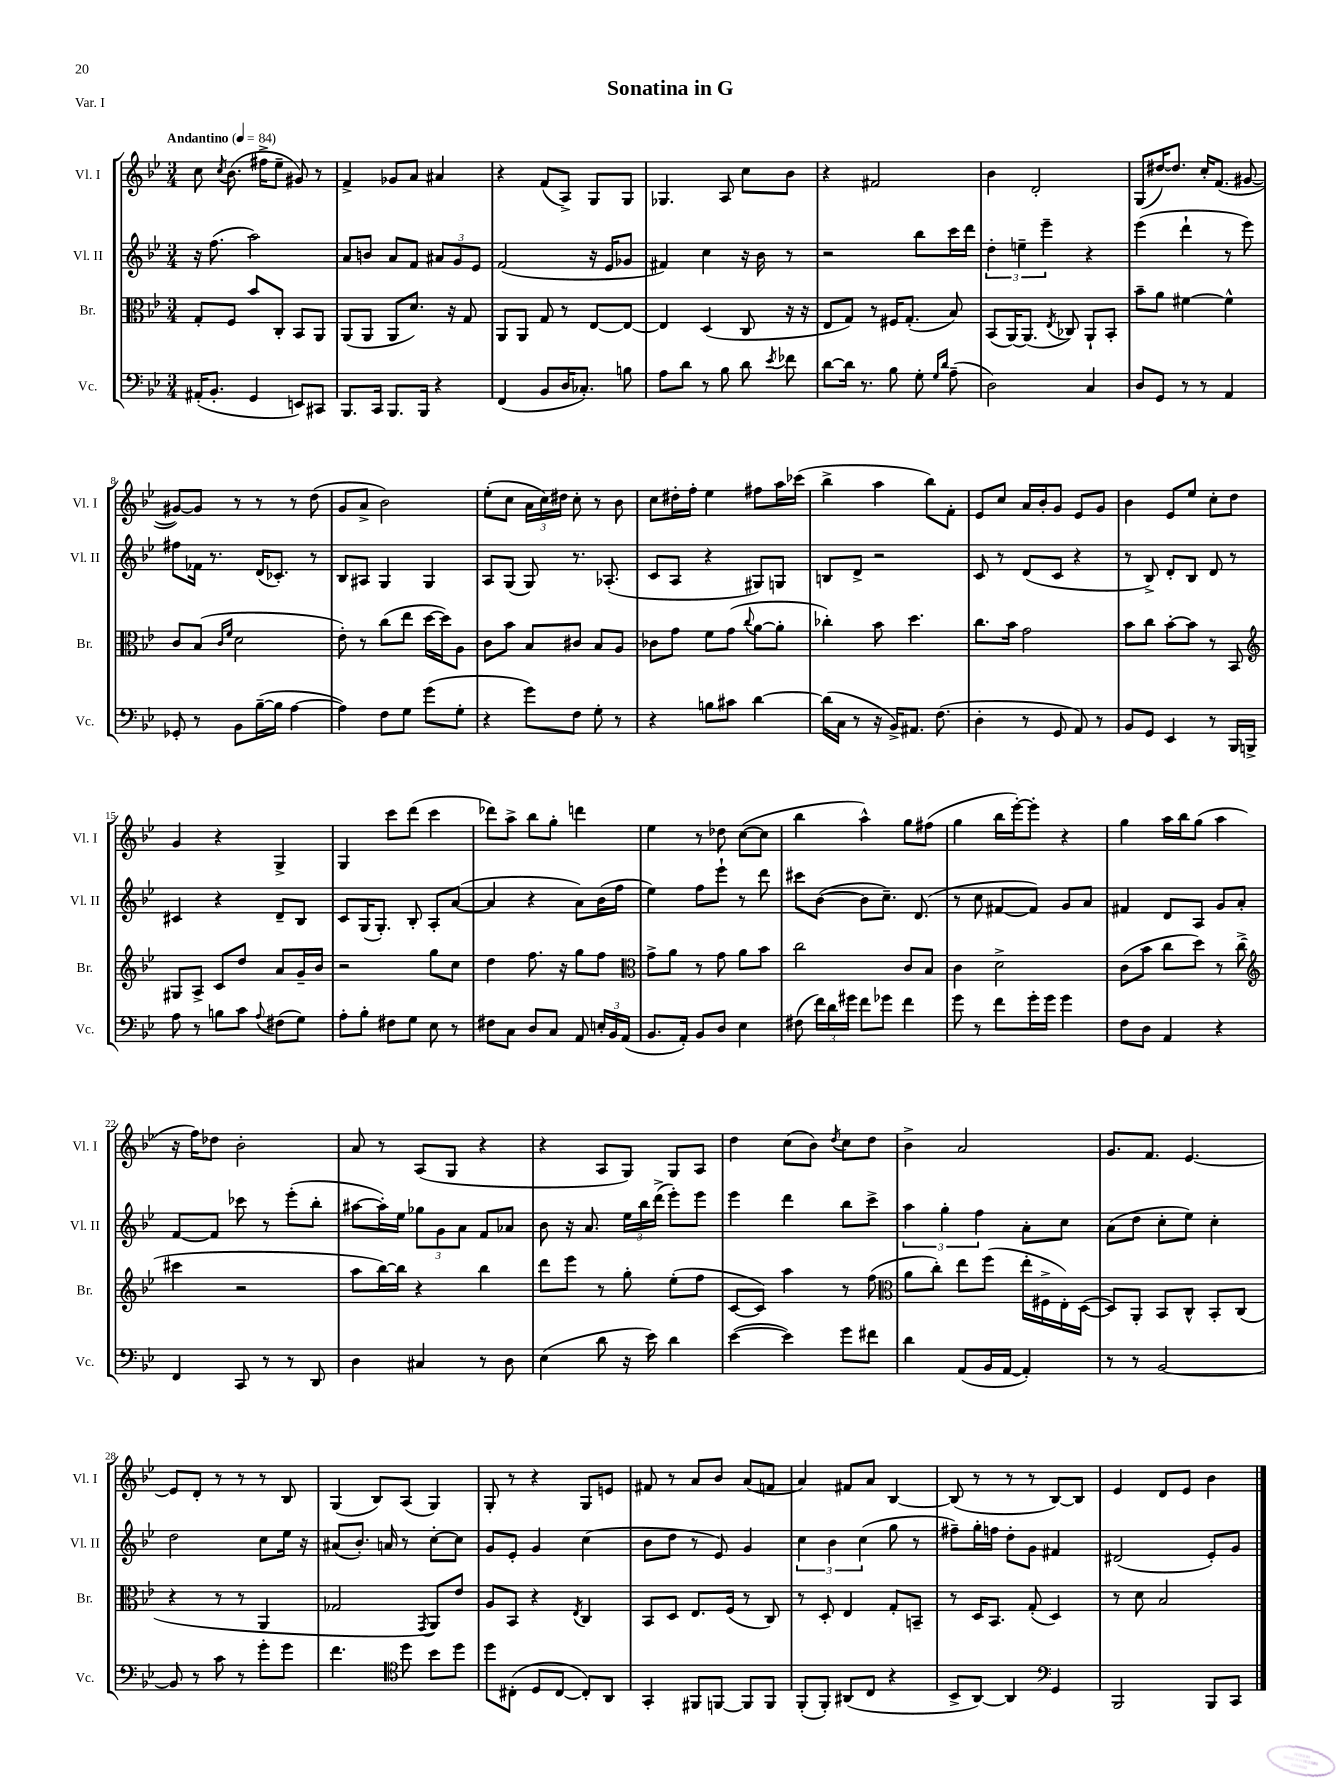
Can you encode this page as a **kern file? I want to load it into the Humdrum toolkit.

**kern	**kern	**kern	**kern
*part4	*part3	*part2	*part1
*staff4	*staff3	*staff2	*staff1
*I"Vc.	*I"Br.	*I"Vl. II	*I"Vl. I
*I'Vc.	*I'Br.	*I'Vl. II	*I'Vl. I
*clefF4	*clefC3	*clefG2	*clefG2
*k[b-e-]	*k[b-e-]	*k[b-e-]	*k[b-e-]
*M3/4	*M3/4	*M3/4	*M3/4
*MM84	*MM84	*MM84	*MM84
=1	=1	=1	=1
!	!	!	!LO:TX:a:B:t=Andantino
(16AA#X'/KL	8G'/L	16r	8cc\
8.BB-'/J	.	(8.ff\	.
.	.	.	8qcc/
.	8F/J	.	(8.b-\
4GG/	8b-/L	2aa\)	.
.	.	.	16ff#X^\KL
.	8C'/J	.	8ee-~\J
8EEn/L)	8BB-/L	.	8g#X/)
8CC#X/J	8AA/J	.	8r
=2	=2	=2	=2
8.BBB-/L	(8AA/L	8a/L	4f^/
.	8AA/J	8bn/J	.
16CC/Jk	.	.	.
8.BBB-/L	8AA/L	8a/L	8g-X/L
.	8.d/J)	8f/J	8a/J
16BBB-/Jk	.	.	.
4r	.	12a#X/L	4a#X/
.	16r	.	.
.	.	12g/	.
.	8G/	.	.
.	.	12e-/J	.
=3	=3	=3	=3
(4FF/	8AA/L	(2f/	4r
.	8AA/J	.	.
8BB-/L	8G/	.	(8f/L
16D/K	8r	.	8A^/J)
8.C-X'/J)	.	.	.
.	[8E-/L	16r	8G/L
.	.	16e-/KL	.
8Bn\	8E-/J_	8g-X/J	8G/J
=4	=4	=4	=4
8A\L	4E-/]	4f#X/)	4.G-X/
8d\J	.	.	.
8r	(4D/	4cc\	.
8B-\	.	.	8A/
8d\	8C/	16r	8cc\L
.	.	16b-\	.
8qe-/	.	.	.
8f-X\	16r	8r	8b-\J
.	16r	.	.
=5	=5	=5	=5
[8d\L	8E-/L	2r	4r
16d\Jk]	8G/J)	.	.
8.r	.	.	.
.	8r	.	2f#X/
8B-\	16F#X/KL	.	.
.	(8.G'/J	.	.
8G'\	.	8bb-\L	.
16qqG/LL	.	.	.
16qqd/JJ	.	.	.
(8A~\	8B-/)	16ccc\L	.
.	.	16ddd\JJ	.
=6	=6	=6	=6
2D\)	(8BB-/L	6dd'\	4b-\
.	[16AA/K)	.	.
.	.	6een~\	.
.	(8.AA/J]	.	.
.	.	.	2d'/
.	.	6eee-~\	.
.	8qE-/	.	.
.	8C-X/)	.	.
4C/	8AA`/L	4r	.
.	8BB-'/J	.	.
=7	=7	=7	=7
8D/L	8b-~\L	(4eee-\	(8G/L
8GG/J	8a\J	.	[16dd#X/K)
.	.	.	8.dd#/J]
8r	[4f#X\	4ddd`\	.
8r	.	.	16cc'/KL
.	.	.	(8.f/J
4AA/	4f#^^\]	8r	.
.	.	8eee-\)	[8g#X/
!!LO:LB:g=z
=8	=8	=8	=8
8GG-X'/	8c/L	8ff#X\L	8g#X/L_)
8r	(8B-/J	16f-X\Jk	8g#/J]
.	.	8.r	.
.	16qqc/LL	.	.
.	16qqf/JJ	.	.
8BB-\L	2d\	.	8r
([16B-~\L	.	(16d/KL	8r
16B-\JJ]	.	8.c-X'/J)	.
[4A\	.	.	8r
.	.	8r	(8dd\
=9	=9	=9	=9
4A\])	8e-'\)	8B-/L	8g/L
.	8r	8A#X/J	8a^/J
8F\L	(8cc\L	4G/	2b-\)
8G\J	8ee-\J	.	.
(8g\L	[16dd\LL	4G/	.
.	16dd\J])	.	.
8G'\J	8A\J	.	.
=10	=10	=10	=10
4r	8c\L	8A/L	(8ee-'\L
.	8b-\J	(8G/J	8cc\J
8g\L)	8B-/L	8G/)	24a\LL
.	.	.	24cc\)
.	.	.	24dd#X\JJ
8F\J	8c#X/J	8.r	8cc'\
8G'\	8B-/L	.	8r
.	.	(8.A-X'/	.
8r	8A/J	.	8b-\
=11	=11	=11	=11
4r	8c-X\L	8c/L	8cc\L
.	8g\J	8A/J	16dd#X'\L
.	.	.	16ff'\JJ
8Bn\L	8f\L	4r	4ee-\
8c#X\J	(8g\J	.	.
.	8qqcc/	.	.
[4d\	[8a\L	8G#X/L)	8ff#X\L
.	8a'\J]	8Gn/J	16aa\L
.	.	.	(16ccc-X\JJ
=12	=12	=12	=12
(16d\LL]	4cc-X'\)	8Bn/L	4bb-^\
16C\JJ	.	.	.
8r	.	8d^/J	.
16r	8b-\	2r	4aa\
16BB-^/KL)	.	.	.
8.AA#X/J	4.dd\	.	.
.	.	.	8bb-\L)
(8.F\	.	.	.
.	.	.	8f'\J
=13	=13	=13	=13
4D'\	8.cc\L	8c/	8e-/L
.	.	8r	8cc/J
.	16b-\Jk	.	.
8r	2g\	(8d/L	16a/LL
.	.	.	16b-'/J
8GG/	.	8c/J	8g/J
8AA/)	.	4r	8e-/L
8r	.	.	8g/J
=14	=14	=14	=14
8BB-/L	8b-\L	8r	4b-\
8GG/J	8cc\J	8B-^/)	.
4EE-/	[8b-'\L	8d'/L	8e-/L
.	8b-\J]	8B-/J	8ee-/J
8r	8r	8d/	8cc'\L
16BBB-/LL	8BB-/	8r	8dd\J
16BBBn^/JJ	.	.	.
!!LO:LB:g=z
=15	=15	=15	=15
*	*clefG2	*	*
8A\	8G#X/L	4c#X/	4g/
8r	8A^/J	.	.
8Bn\L	8c/L	4r	4r
8c\J	8dd/J	.	.
8qqA/	.	.	.
(8F#X\L	8a/L	8d~/L	4G^/
8G\J)	16g~/L	8B-/J	.
.	16b-/JJ	.	.
=16	=16	=16	=16
8A'\L	2r	8c/L	4G/
8B-'\J	.	(16G/K	.
.	.	8.G'/J)	.
8F#X\L	.	.	8ccc\L
8G\J	.	8B-'/	(8ddd\J
8E-\	8gg\L	8A'/L	4ccc\
8r	8cc\J	([8a/J	.
=17	=17	=17	=17
8F#X\L	4dd\	4a/]	8ddd-X\L)
8C\J	.	.	8aa^\J
8D/L	8.ff\	4r	8bb-\L
8C/J	.	.	8gg'\J
.	16r	.	.
8AA/	8gg\L	8a\L)	4dddn\
24En'/LL	8ff\J	(16b-\L	.
24BB-/	.	.	.
.	.	16ff\JJ	.
(24AA/JJ	.	.	.
=18	=18	=18	=18
*	*clefC3	*	*
8.BB-/L	8g^\L	4ee-\)	4ee-\
.	8a\J	.	.
16AA'/Jk)	.	.	.
8BB-/L	8r	8ff\L	8r
8D/J	8g\	8eee-`\J	8dd-X\
4E-\	8a\L	8r	([8cc\L
.	8b-\J	8ddd\	8cc\J]
=19	=19	=19	=19
(8F#X\	2cc\	8ccc#X\L	4bb-\
24f\LL)	.	([8b-\J	.
24d\	.	.	.
24g#X\JJ	.	.	.
8f\L	.	8b-\L]	4aa^^\)
8g-X\J	.	8.cc~\J)	.
4f\	8c/L	.	8gg\L
.	.	(8.d/	.
.	8B-/J	.	(8ff#X\J
=20	=20	=20	=20
8g\	4c\	8r	4gg\
8r	.	8cc\	.
8f\L	2d^\	[8f#X/L	16bb-\LL
.	.	.	[16eee-'\J)
16g'\L	.	8f#/J])	8eee-'\J]
16g\JJ	.	.	.
4g\	.	8g/L	4r
.	.	8a/J	.
=21	=21	=21	=21
8F\L	(8c\L	4f#X/	4gg\
8D\J	8b-\J	.	.
4AA/	8cc\L	8d/L	16aa\LL
.	.	.	16bb-\J
.	8dd\J)	8A/J	(8gg\J
4r	8r	8g/L	4aa\
.	(8cc^\	8a'/J	.
!!LO:LB:g=z
=22	=22	=22	=22
*	*clefG2	*	*
4FF/	4ccc#X\	[8f/L	16r
.	.	.	16ff\KL)
.	.	8f/J]	8dd-X\J
8CC/	2r	8ccc-X\	2b-'\
8r	.	8r	.
8r	.	(8eee-'\L	.
8DD/	.	8bb-'\J	.
=23	=23	=23	=23
4D\	8aa\L	[8aa#X\L	8a/
.	[16bb-\L)	16aa#'\L])	8r
.	16bb-\JJ]	16ee-\JJ	.
4C#X/	4r	12gg-X\L	(8A/L
.	.	12g\	.
.	.	.	8G/J
.	.	12a\J	.
8r	4bb-\	8f/L	4r
8D\	.	8a-X/J	.
=24	=24	=24	=24
(4E-\	8ddd\L	8b-\	4r
.	8eee-\J	16r	.
.	.	8.a/	.
8d\	8r	.	8A/L
16r	8gg'\	24ee-\LL	8G/J)
.	.	24bb-\	.
16e-\)	.	.	.
.	.	(24ddd^\JJ	.
4d\	(8ee-'\L	8eee-'\L)	8G/L
.	8ff\J	8eee-\J	8A/J
=25	=25	=25	=25
([4e-\	[8c/L	4eee-\	4dd\
.	8c/J])	.	.
4e-\])	4aa\	4ddd\	(8cc\L
.	.	.	8b-\J)
.	.	.	8qdd/
8g\L	8r	8bb-\L	8cc\L
8f#X\J	(8ff\	8ccc^\J	8dd\J
=26	=26	=26	=26
*	*clefC3	*	*
4d\	8a\L	6aa\	4b-^\
.	8cc'\J)	.	.
.	.	6gg'\	.
(8AA/L	8ee-\L	.	2a/
.	.	6ff\	.
16BB-/L	(8ff\J	.	.
[16AA/JJ	.	.	.
4AA'/])	16ee-'\LL	8a'\L	.
.	16F#X^\	.	.
.	16E-'\)	8cc\J	.
.	([16D\JJ	.	.
=27	=27	=27	=27
8r	8D/L])	(8a\L	8.g/L
8r	8AA'/J	8dd\J	.
.	.	.	8.f/J
[2BB-/	8BB-/L	8cc'\L	.
.	8C^^/J	8ee-\J)	[4.e-/
.	8BB-'/L	4cc'\	.
.	(8C/J	.	.
!!LO:LB:g=z
=28	=28	=28	=28
8BB-/]	4r	2dd\	8e-/L]
8r	.	.	8d'/J
8c\	8r	.	8r
8r	8r	.	8r
8g'\L	4AA/	8cc\L	8r
8g\J	.	16ee-\Jk	8B-/
.	.	16r	.
=29	=29	=29	=29
4.f\	2G-X/	(8a#X/L	(4G/
.	.	8.b-'/J)	.
.	.	.	8B-/L)
.	.	16an/	.
*clefC4	*	*	*
8dd\	.	8r	(8A/J
.	8qGG/	.	.
8b-\L	8AA/L)	[8cc'\L	4G/)
8dd\J	8e-/J	8cc\J]	.
=30	=30	=30	=30
8dd\L	8A/L	8g/L	8G'/
(8C#X'\J	8BB-/J	8e-'/J	8r
8D/L	4r	4g/	4r
[8C#/J	.	.	.
.	8qE-/	.	.
8C#'/L])	4C/	(4cc\	8G/L
8AA/J	.	.	8en/J
=31	=31	=31	=31
4GG'/	8BB-/L	8b-\L	8f#X/
.	8D/J	8dd\J	8r
8FF#X/L	8.E-/L	8r	8a/L
[8FFn/J	.	8e-/)	8b-/J
.	(16F/Jk	.	.
8FF/L]	8r	4g/	(8a/L
8FF/J	8C/)	.	8fn/J
=32	=32	=32	=32
(8FF'/L	8r	6cc\	4a/)
8FF'/J)	8D'/	.	.
.	.	6b-\	.
(8AA#X/L	4E-/	.	8f#X/L
.	.	(6cc\	.
8C/J	.	.	8a/J
4r	8G'/L	8gg\	[4B-/
.	8BBn~/J	8r	.
=33	=33	=33	=33
8BB-^/L	8r	8ff#X~\L)	(8B-/]
[8AA/J)	16D/KL	16gg'\L	8r
.	8.BB-/J	16ffn\JJ	.
4AA/]	.	8dd'\L	8r
.	(8G'/	8g\J	8r
*clefF4	*	*	*
4GG/	4D/)	4f#X/	[8B-/L)
.	.	.	8B-/J]
=34	=34	=34	=34
2BBB-/	8r	(2d#X/	4e-/
.	8d\	.	.
.	2B-/	.	8d/L
.	.	.	8e-/J
8BBB-/L	.	8e-'/L)	4b-\
8CC/J	.	8g/J	.
==	==	==	==
*-	*-	*-	*-
